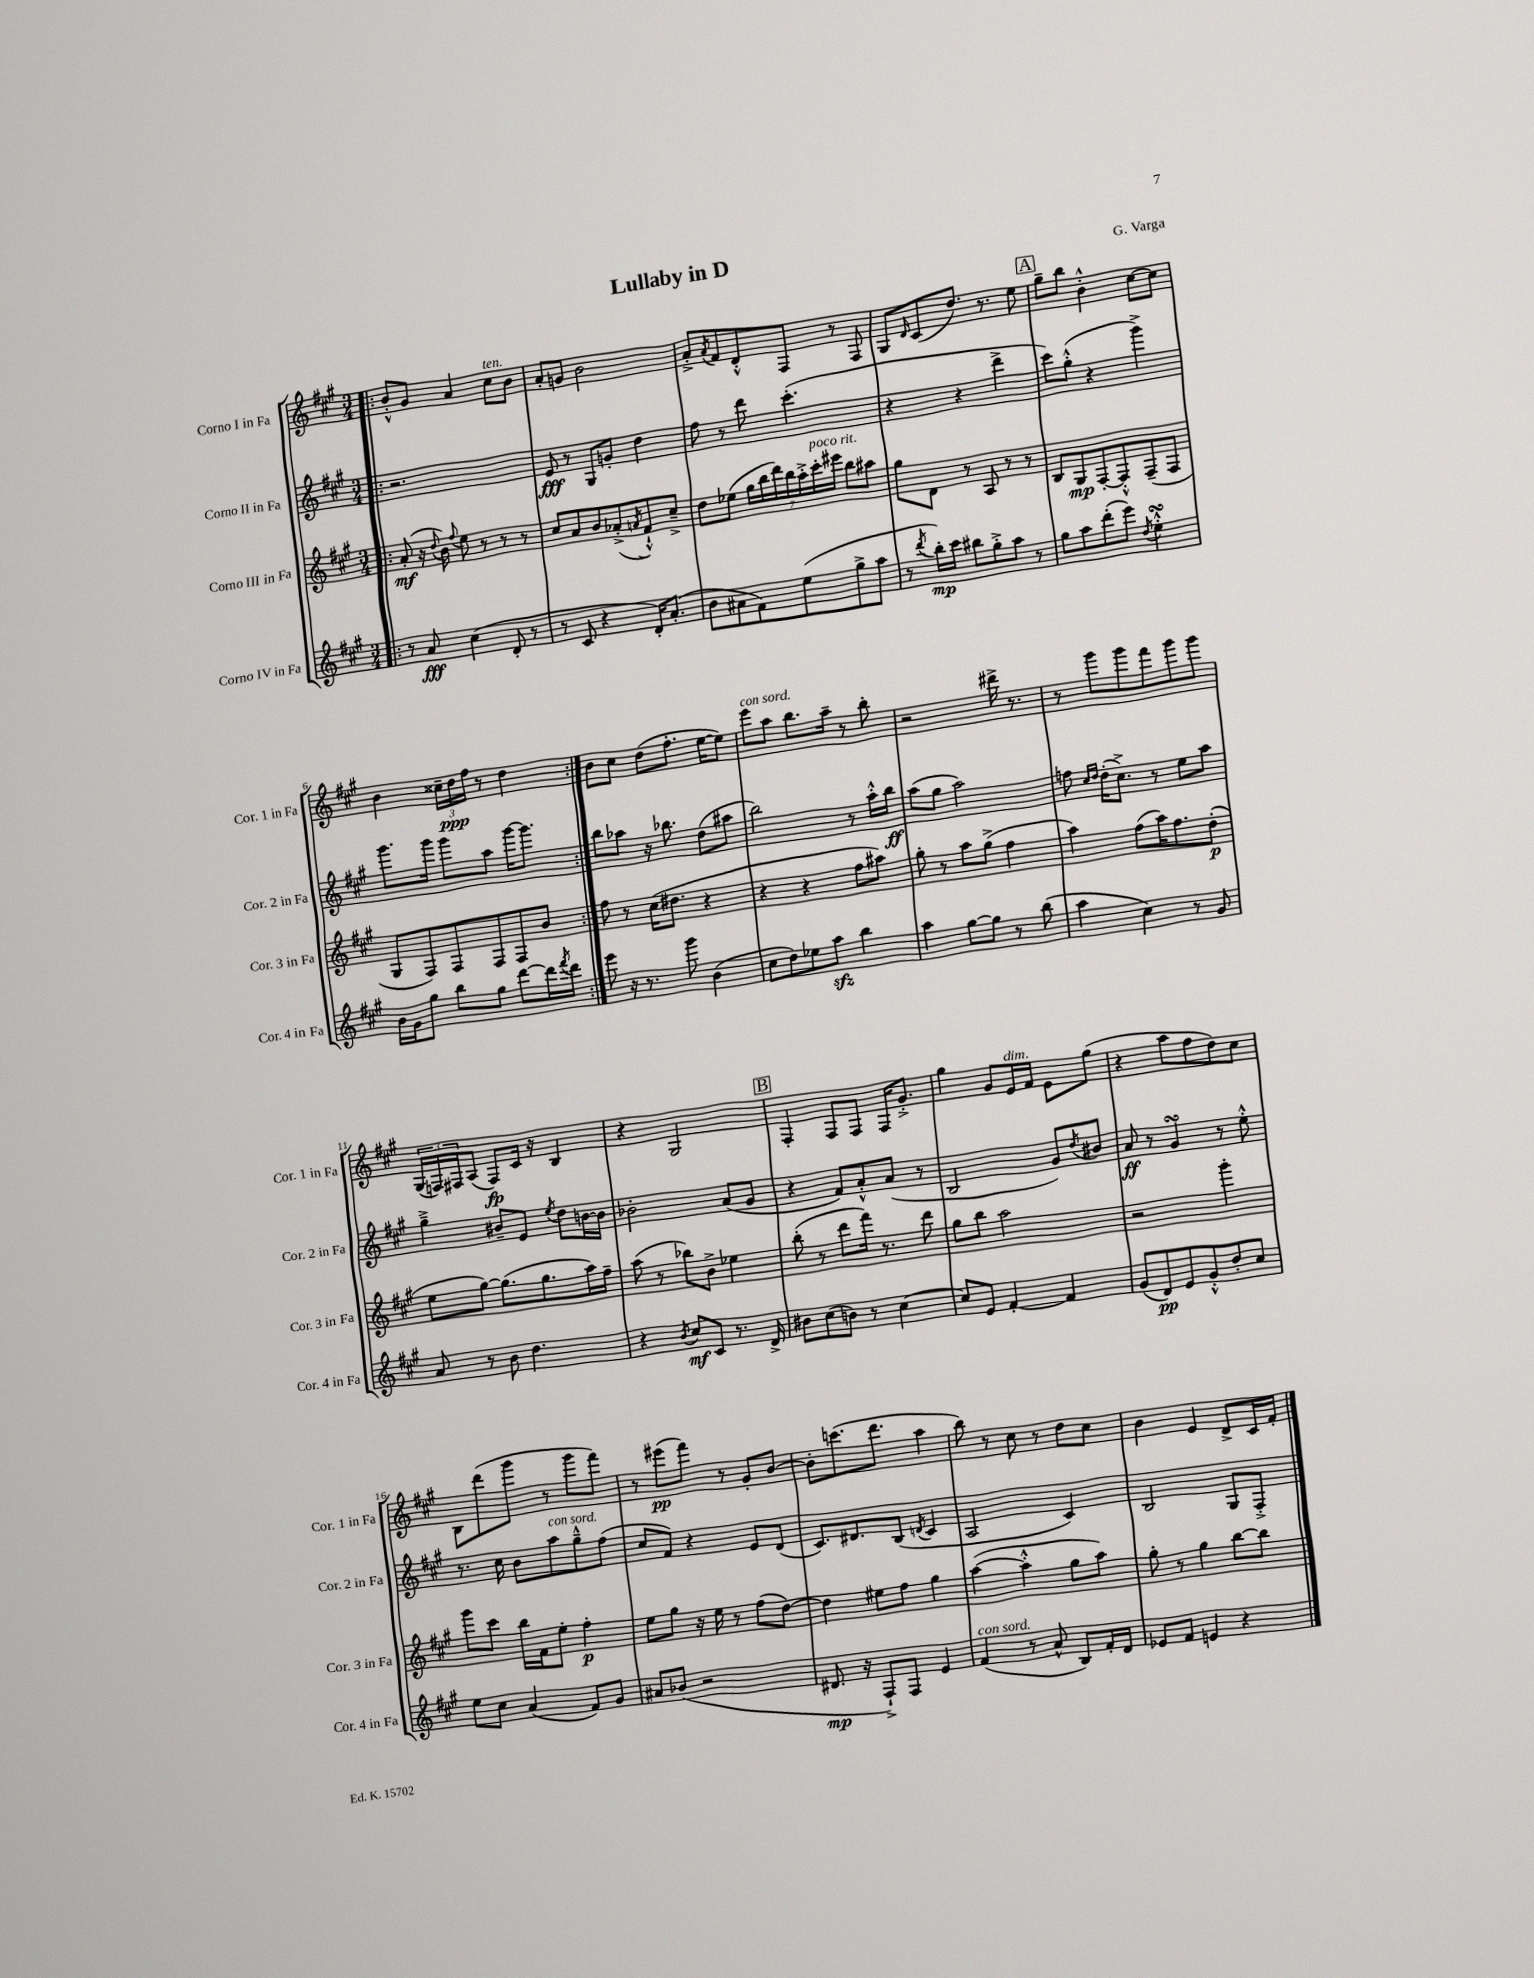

**kern	**kern	**kern	**kern
*staff4	*staff3	*staff2	*staff1
*clefG2	*clefG2	*clefG2	*clefG2
*k[f#c#g#]	*k[f#c#g#]	*k[f#c#g#]	*k[f#c#g#]
*M3/4	*M3/4	*M3/4	*M3/4
=!|:	=!|:	=!|:	=!|:
8r	(8a'	2.r	8b'^^
8a	16r	.	8g#
.	8qqdd	.	.
.	16b)	.	.
.	8qqff#	.	.
(4cc#	8ee	.	4a
.	8r	.	.
8d'	8r	.	8cc#
8r	8r	.	8b
=	=	=	=
8r	8cc#	8e	8a'
8c#	8a	8r	8g
4r	8b	8G#	2b
.	(8a-'^	8g'	.
.	8qa	.	.
16d')	8f#`^^)	4dd	.
(8.a'	.	.	.
.	8cc#~^	.	.
=	=	=	=
8b	8dd	8ff#	8a'^
.	.	.	8qa
8a#	(8ee-	8r	8f#
8f#)	28gg#	8ddd	8d'^^
.	28bb	.	.
.	28ddd)	.	.
.	28bb	.	.
(8ee	.	(4.ccc#'	8F#
.	28aa'^	.	.
.	28ccc#'	.	.
.	28eee#	.	.
8gg#^	8bb	.	8r
8aa	8aa#	.	8F#
=	=	=	=
8r	8gg#	4r	8G#
8qddd	.	.	16qqd
16bb')	8d	.	(8c#
16ccc#	.	.	.
8bb#	8r	4r	8.dd)
8gg#'^	8A	.	.
.	.	.	8.r
8aa	8r	4ddd^	.
8r	8r	.	8ee
=	=	=	=
8gg#	8B	8ccc#)	8gg#~
8aa	8G#	(8gg#'^^	8bb
(8ddd'	[8F#'	4r	4b'^^
8eee)	8F#'^^]	.	.
8qdd	.	.	.
4ee'^^	(8F#~	4ggg#^)	[8cc#
.	8F#	.	8cc#]
=	=	=	=
16b	8G#	8.ggg#	4b
16g#	.	.	.
8gg#	8F#)	.	.
.	.	16ggg#	.
8bb	8F#	8ggg#	24cc##~
.	.	.	24dd
.	.	.	24ff#
8gg#	8F#	8aa	8r
[8ddd	8F#	[16ggg#	4dd
.	.	8.ggg#]	.
16ddd]	8b	.	.
8qfff#	.	.	.
16ddd	.	.	.
=:|!	=:|!	=:|!	=:|!
8eee	8ff#	8bb	8b
16r	8r	8aa-	8cc#
8.r	.	.	.
.	(16cc#	16r	(8dd
.	8.dd#	8.bb-	.
8ggg#	.	.	8.ff#'
(4b	4r	(8dd	.
.	.	.	[16ee
.	.	8aa#	8ee])
=	=	=	=
8cc#	4r	2bb)	8eee
8dd)	.	.	8aa
8ee-	4r	.	8.bb
8aa	.	.	.
.	.	.	16aa~
4bb	8ff#	8r	8r
.	8aa#)	16aa'^^	8bb'
.	.	16bb	.
=	=	=	=
4aa	8gg#'	(8aa	2r
.	8r	8gg#	.
[8gg#	8aa	2aa)	.
8gg#]	(8gg#^	.	.
8r	4ff#	.	16ddd#^
.	.	.	8.r
(8bb	.	.	.
=	=	=	=
4aa	4aa)	8ff	8r
.	.	16qqcc#	.
.	.	16qqdd	.
.	.	(16dd'	8ggg#
.	.	8.cc#^)	.
4cc#)	(8ff#	.	8ggg#
.	16aa)	8r	8fff#
.	8.ff#	.	.
8r	.	8ee	8ggg#
8g#	(8dd'	8aa	8ggg#
=	=	=	=
8a	8ee	4gg#~^	(24G#
.	.	.	24F)
.	.	.	24F#
8r	[8gg#)	.	(8A
8b	(8.gg#]	8b#~	8F#)
4.dd	.	8e	16c#
.	8.gg#	.	16r
.	.	8qee	.
.	.	8dd	4B
.	16aa)	[16b	.
.	16ff#~	16b]	.
=	=	=	=
4r	(8aa	2b-'	4r
.	8r	.	.
8qb	.	.	.
8cc#	8bb-)	.	2G#
8c#	8b^	.	.
8.r	4ee-	(8a	.
.	.	8g#	.
16d^	.	.	.
=	=	=	=
8b#	(8bb'	4r	4F#'
(8cc#	8r	.	.
8b)	8ddd	8f#)	8F#
8r	16fff#)	8a'^^	8F#
.	8.r	.	.
[4cc#	.	(8a	16F#
.	.	.	8.g#'^
.	8ddd	8r	.
=	=	=	=
8cc#]	8gg#	2B	4gg#
8e	8bb	.	.
[4f#'	2aa	.	8g#
.	.	.	16e
.	.	.	16f#
4f#]	.	8g#)	8e
.	.	8qdd	.
.	.	8b#	(8gg#
=	=	=	=
(8g#	2r	8a	4r
8d)	.	8r	.
8e	.	4g#	8aa
8g#'^^	.	.	8ff#
8dd'	4ggg#'	8r	8dd)
8cc#	.	8ee'^^	8cc#
=	=	=	=
8ee	8ggg#	8.r	8B
8cc#	8ccc#	.	(8ddd
.	.	16cc#	.
(4a	16bb	8b	8ggg#
.	16f#	.	.
.	8ee'	8aa	8r
8f#)	4ff#'	8gg#~^^	8ggg#
8g#	.	(8ff#	8fff#)
=	=	=	=
8a#	8ee	8cc#	8r
(8b-	8gg#	8f#)	(8eee#
2r	16r	4r	8fff#)
.	16ee	.	.
.	8r	.	8r
.	(8ff#	8e	8g#'
.	[8dd)	(8d	[8b
=	=	=	=
8.d#	4dd]	8.c#)	8b']
.	.	.	(8.ccc
16r	.	8.d#	.
8F#`^)	8ee#	.	.
.	.	.	8.ddd
8F#	8ff#	(8B	.
.	.	8qd	.
4e	4gg#	4c#	4aa
=	=	=	=
(4f#	([4aa	2A	8bb)
.	.	.	8r
8r	4aa'^^]	.	8cc#
8a^^	.	.	8r
8B)	8gg#	4c#)	8dd
16f#'	8aa)	.	8cc#
16d	.	.	.
=	=	=	=
8e-	8gg#'	2B	4b
8f#	8r	.	.
4e	4gg#	.	4e
4r	[8bb	8G#	8d^
.	8bb]	8F#'^	16c#
.	.	.	16f#'
==	==	==	==
*-	*-	*-	*-
